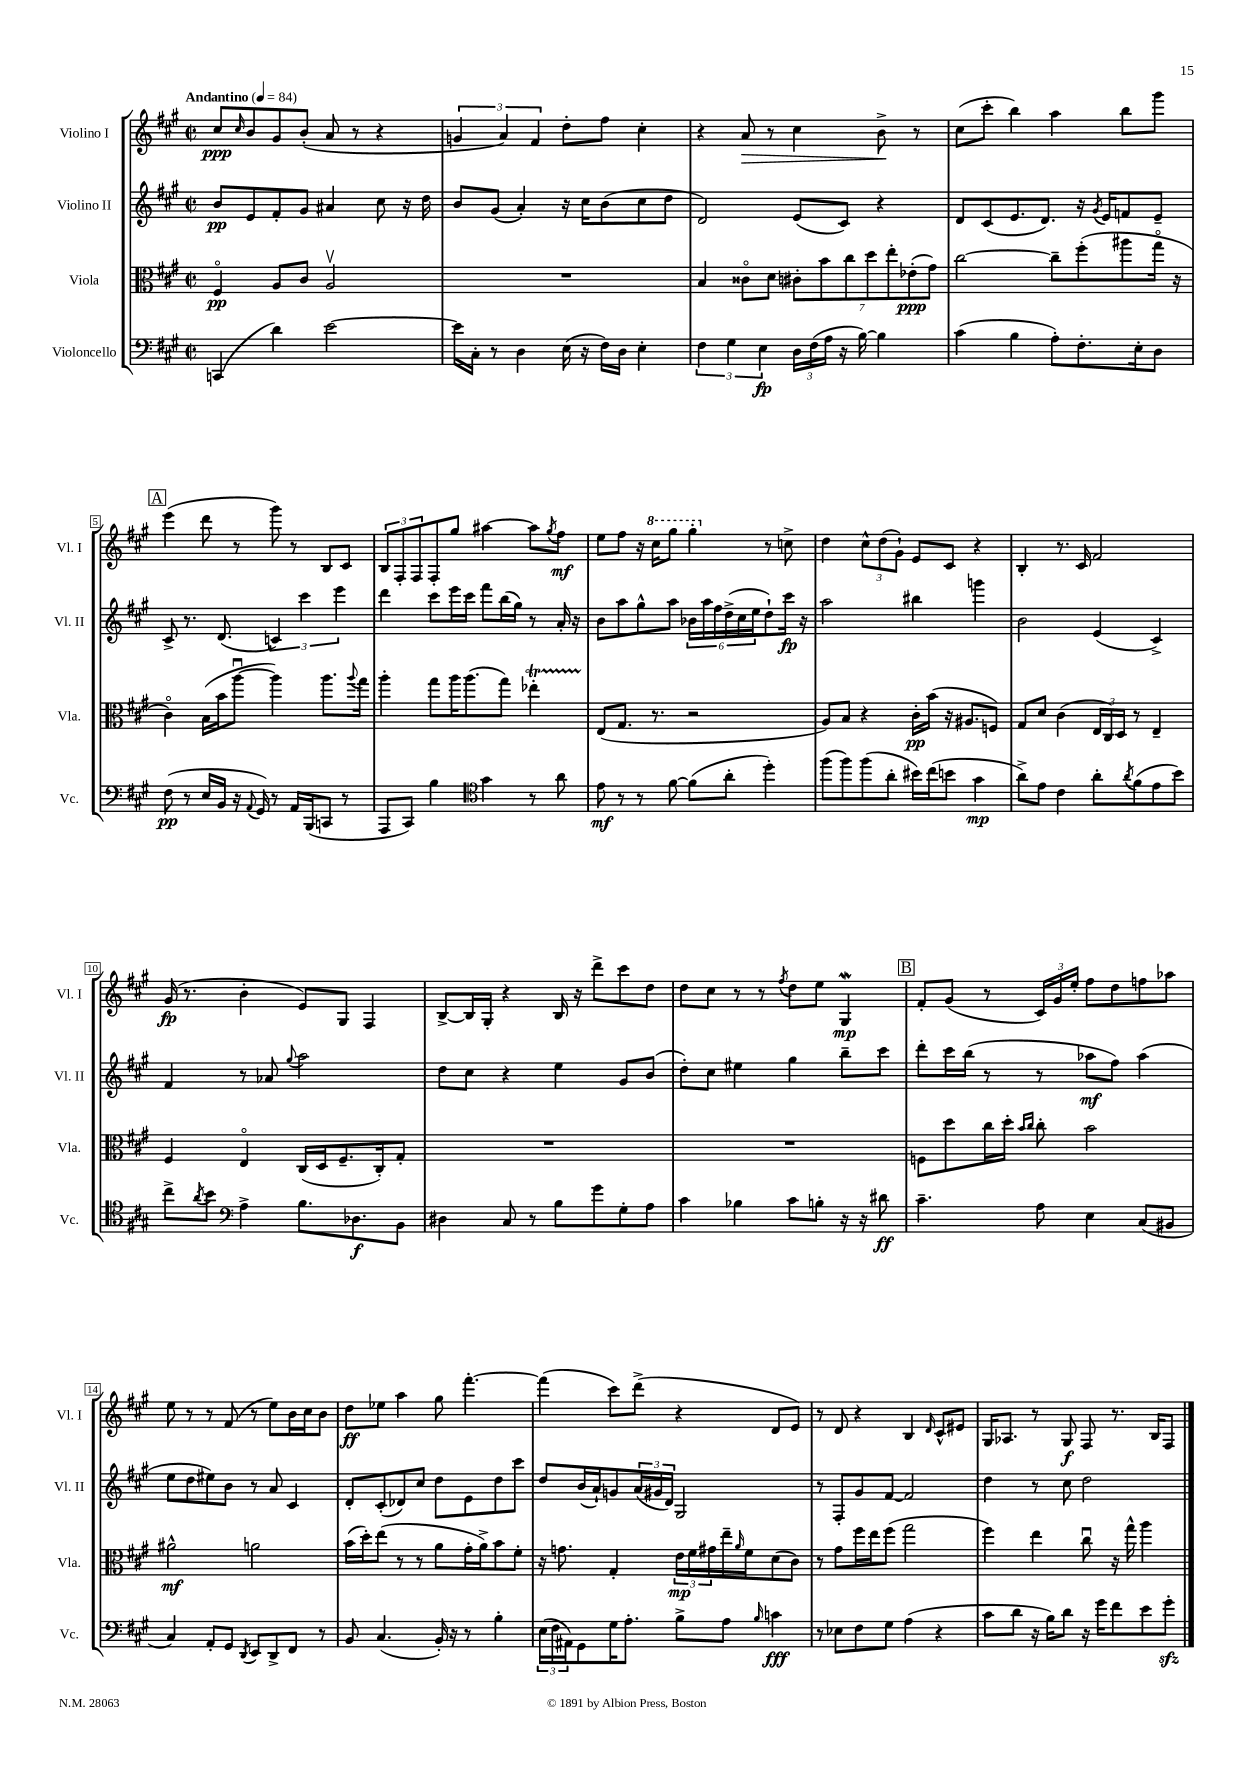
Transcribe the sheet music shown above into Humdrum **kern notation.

**kern	**kern	**kern	**kern
*staff4	*staff3	*staff2	*staff1
*clefF4	*clefC3	*clefG2	*clefG2
*k[f#c#g#]	*k[f#c#g#]	*k[f#c#g#]	*k[f#c#g#]
*M2/2	*M2/2	*M2/2	*M2/2
*met(c|)	*met(c|)	*met(c|)	*met(c|)
*MM84	*MM84	*MM84	*MM84
(4CC/	4F#o/	8b/L	8cc#/L
.	.	.	16qqcc#/
.	.	8e/	8b/
4d\)	8A/L	8f#'/	8g#/
.	8c#/J	8g#/J	(8b'/J
[2e\	2Av/	4a#/	8a/
.	.	.	8r
.	.	8cc#\	4r
.	.	16r	.
.	.	16dd\	.
=	=	=	=
16e\]LL	1r	8b/L	6g/
16C#'\JJ	.	.	.
8r	.	(8g#/J	.
.	.	.	6a/)
4D\	.	4a'/)	.
.	.	.	6f#/
(16E\	.	16r	8dd'\L
16r	.	16cc#\LK	.
16F#\LL)	.	(8b\	8ff#\J
16D\JJ	.	.	.
4E'\	.	8cc#\	4cc#'\
.	.	8dd\J	.
=	=	=	=
6F#\	4B/	2d/)	4r
6G#\	.	.	.
.	8c##o\L	.	8a/
6E\	.	.	.
.	8d\J	.	8r
24D\LL	14c#'\L	(8e/L	4cc#\
(24F#\	.	.	.
.	14b\	.	.
24A\JJ	.	.	.
16r	.	8c#/J)	.
.	14cc#\	.	.
[16B\)	.	.	.
.	14dd\	.	.
4B\]	.	4r	8b^\
.	14ee'\	.	.
.	(14e-'\	.	.
.	.	.	8r
.	14g#\J)	.	.
=	=	=	=
(4c#\	[2cc#\	8d/L	(8cc#\L
.	.	(8c#/	8ccc#'\J
4B\	.	8.e/	4bb\)
.	.	8.d/J)	.
8A'\L)	8cc#~\]L	.	4aa\
8.F#'\	(8ff#'\	16r	.
.	.	8qg#/	.
.	.	16e/LK	.
.	8aa#\	8f/	8bb\L
16E'\k	.	.	.
8D\J	16gg#o\Jk	8e~/J	8ggg#\J
.	16r	.	.
=	=	=	=
(8F#\	4c#o\)	8c#^/	(4eee\
8r	.	8.r	.
16E/LL	(16B\LL	.	8ddd\
16BB/JJ	16b\J	(8.d/	.
16r	[8aau\J	.	8r
8qqAA/	.	.	.
16GG#/)	.	.	.
8r	4aa\])	6c/)	8ggg#\)
16AA/LL	.	.	8r
.	.	6ccc#\	.
(16BBB/J	.	.	.
8CC/J	8.aa\L	.	8B/L
.	.	6eee\	.
8r	.	.	8c#/J
.	8qqaa/	.	.
.	16gg#\Jk	.	.
=	=	=	=
8AAA/L	4aa'\	4ddd\	12B/L
.	.	.	12F#'/
8CC#/J)	.	.	.
.	.	.	12F#/
4B\	8gg#\L	8ccc#\L	8F#'/
.	16aa\K	16eee\L	8gg#/J
.	(8.aa\	16ccc#\JJ	.
*clefC4	*	*	*
4g#\	.	8fff#\L	[4aa#\
.	8gg#\J)	(16bb\L	.
.	.	16gg#\JJ)	.
8r	4ee-'\	8r	8aa#\]L
.	.	.	8qgg#/
8a\	.	16a'/	8ff#\J
.	.	16r	.
=	=	=	=
8e\	(8E/L	8b\L	8ee\L
8r	8.G#/J	8aa\	8ff#\J
8r	.	8gg#^^\	16r
.	8.r	.	16ccc#\LK
[8f#\	.	8aa\J	8ggg#\J
(8f#\]L	2r	24b-\LL	4ggg#'\
.	.	24aa\	.
.	.	24ff#\	.
8a'\J	.	(24dd^\	.
.	.	24cc#\	.
.	.	24ee\J	.
4dd'\)	.	8dd`\)	8r
.	.	16ccc#\Jk	8cc^\
.	.	16r	.
=	=	=	=
(8ff#\L	8A/L)	2aa\	4dd\
8ff#\)	8B/J	.	.
(8ff#\	4r	.	12cc#^^\L
.	.	.	(12dd\
8a'\J	.	.	.
.	.	.	12g#`\J)
16b#\LL)	16c#'\LL	4bb#\	8e/L
(16cc#\J	(16b\JJ	.	.
8b\J	16r	.	8c#/J
.	8.A#/L	.	.
4g#\	.	4ggg\	4r
.	8F/J)	.	.
=	=	=	=
8a^\L)	8G#/L	2b\	4B'/
8e\J	8d/J	.	.
4c#\	(4c#\	.	8.r
.	.	.	16c#/
8a'\L	24E/LL	(4e/	2f#/
.	24C#/)	.	.
.	24D/JJ	.	.
8qa/	.	.	.
(8f#\	8r	.	.
8e\	4E~/	4c#^/)	.
8b\J)	.	.	.
=	=	=	=
8cc#^\L	4F#/	4f#/	(16g#/
.	.	.	8.r
8qa/	.	.	.
8b\J	.	.	.
*clefF4	*	*	*
4A^\	4Eo/	8r	4b'\
.	.	8a-/	.
.	.	8qqgg#/	.
8.B\L	(16C#/LL	2aa\	8e/L)
.	16D/J	.	.
.	8.F#~/	.	8G#/J
8.D-\	.	.	.
.	.	.	4F#/
.	16C#'/k)	.	.
8BB\J	8G#'/J	.	.
=	=	=	=
4D#\	1r	8dd\L	[8B^/L
.	.	8cc#\J	16B/]L
.	.	.	16G#'/JJ
8C#/	.	4r	4r
8r	.	.	.
8B\L	.	4ee\	16B/
.	.	.	16r
8g#\	.	.	8ddd^\L
8G#'\	.	8g#/L	8ccc#\
8A\J	.	(8b/J	8dd\J
=	=	=	=
4c#\	1r	8dd'\L)	8dd\L
.	.	8cc#\J	8cc#\J
4B-\	.	4ee#\	8r
.	.	.	8r
.	.	.	8qff#/
8c#\L	.	4gg#\	8dd\L
8B'\J	.	.	8ee\J
16r	.	8bb~\L	4G#/
16r	.	.	.
8d#\	.	8ccc#\J	.
=	=	=	=
4.c#~\	8F\L	8ddd'\L	8f#'/L
.	8dd\	16ccc#\L	(8g#/J
.	.	(16bb\JJ	.
.	16cc#\L	8r	8r
.	16dd'\JJ	.	.
.	16qqb/LL	.	.
.	16qqcc#/JJ	.	.
8A\	8cc#'\	8r	24c#/LL)
.	.	.	24g#/
.	.	.	24ee'/JJ
4E\	2b\	8aa-\L	8ff#\L
.	.	8ff#\J)	8dd\
(8C#/L	.	(4aa-\	8ff\
8BB#/J	.	.	8aa-\J
=	=	=	=
4C#/)	2a#^^\	8ee\L	8ee\
.	.	8dd\	8r
8AA'/L	.	8ee#\)	8r
8GG#/J	.	8b\J	(8f#/
8qDD/	.	.	.
8EE/L	2a\	8r	8r
8DD^/	.	8a/	8ee\L)
8FF#/J	.	4c#/	16b\L
.	.	.	16cc#\J
8r	.	.	8b\J
=	=	=	=
8BB/	(16b\LL	8d'/L	8dd\L
.	16dd'\J)	.	.
(4.C#/	(8ee\J	(8c#'/	8ee-\J
.	8r	8d-/)	4aa\
.	8r	8cc#/J	.
16BB'/)	8a\L	8dd\L	8gg#\
16r	.	.	.
8r	16g#'\L	8e\	[4.fff#'\
.	16a^\J)	.	.
4B'\	8b\	8dd\	.
.	8f#'\J	8ccc#\J	.
=	=	=	=
(24E\LL	16r	8dd/L	(4fff#\]
24F#\	.	.	.
.	8.g\	.	.
24AA#\J)	.	.	.
8GG#\	.	(16b/L	.
.	.	16a`/J)	.
16G#\K	4G#'/	8g/	8ccc#\L)
8.A'\J	.	.	.
.	.	(24a/L	(8ddd^\J
.	.	24g#/	.
.	.	24d/JJ)	.
8B^\L	24e\LL	2G#/	4r
.	24f#\	.	.
.	24g#\	.	.
8A\J	16ee~\	.	.
.	16qqa/	.	.
.	16f#\J	.	.
16qqB/	.	.	.
4c\	(8d\	.	8d/L
.	8c#\J)	.	8e/J)
=	=	=	=
8r	8r	8r	8r
8E-\L	8g#\L	8F#'/L	8d/
8F#\	16ff#\L	8g#/	4r
.	16ee\J	.	.
8G#\J	(8ff#\J	[8f#/J	.
(4A\	2gg#\	2f#/]	4B/
.	.	.	16qqd/
4r	.	.	8c#^^/L
.	.	.	8e#/J
=	=	=	=
8c#\L	4ff#\)	4dd\	16G#/LK
.	.	.	8.A-/J
8d\J	.	.	.
16r	4ee\	8r	8r
16B\LK)	.	.	.
8d\J	.	8cc#\	8G#/
16r	8cc#u\	2dd\	8F#/
16g#\LK	.	.	.
8f#\	16r	.	8.r
.	16gg#^^\	.	.
8e\	4aa\	.	.
.	.	.	16B/LK
8g#'\J	.	.	8F#/J
==	==	==	==
*-	*-	*-	*-
